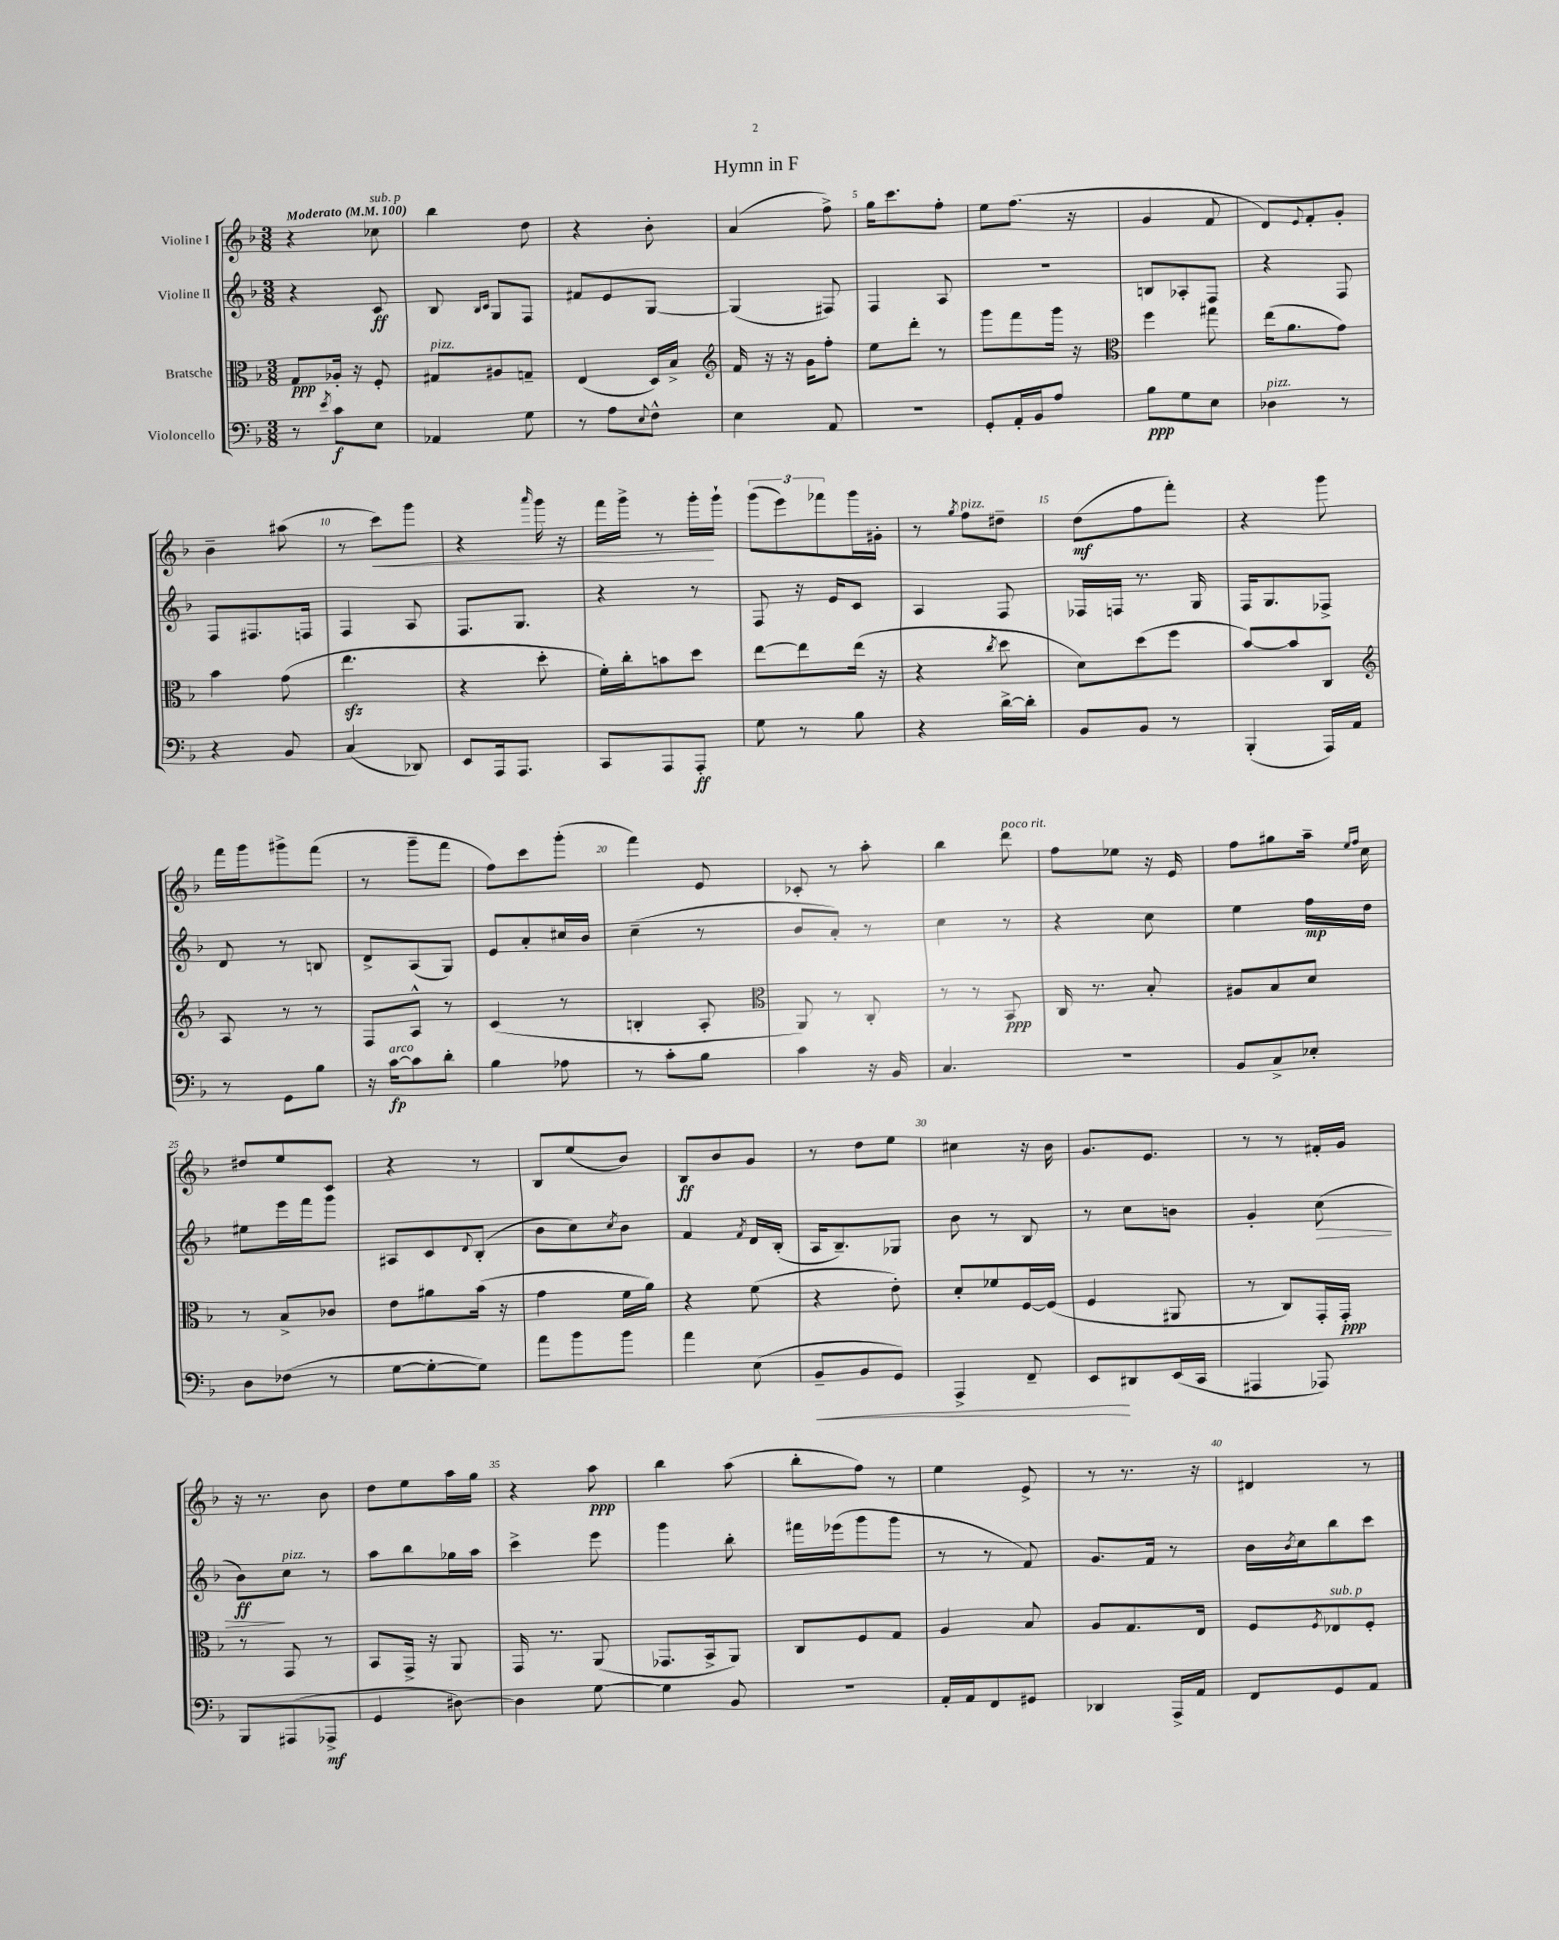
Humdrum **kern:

**kern	**dynam	**kern	**dynam	**kern	**dynam	**kern	**dynam
*part4	*part4	*part3	*part3	*part2	*part2	*part1	*part1
*staff4	*staff4	*staff3	*staff3	*staff2	*staff2	*staff1	*staff1
*I"Violoncello	*	*I"Bratsche	*	*I"Violine II	*	*I"Violine I	*
*clefF4	*	*clefC3	*	*clefG2	*	*clefG2	*
*k[b-]	*	*k[b-]	*	*k[b-]	*	*k[b-]	*
*M3/8	*	*M3/8	*	*M3/8	*	*M3/8	*
*MM100	*	*MM100	*	*MM100	*	*MM100	*
=1	=1	=1	=1	=1	=1	=1	=1
!	!	!	!	!	!	!LO:TX:a:B:t=Moderato	!
8r	.	8G/L	ppp	4r	.	4r	.
8qe/	.	.	.	.	.	.	.
8c\L	f	16A-X'/Jk	.	.	.	.	.
.	.	16r	.	.	.	.	.
!	!	!	!	!	!	!LO:TX:a:i:t=sub. p	!
8E\J	.	8F'/	.	8c/	ff	8cc-X\	.
=2	=2	=2	=2	=2	=2	=2	=2
!	!	!LO:TX:a:i:t=pizz.	!	!	!	!	!
4AA-X/	.	8G#X/L	.	8B-/	.	4bb-\	.
.	.	.	.	16qqB-/LL	.	.	.
.	.	.	.	16qqc/JJ	.	.	.
.	.	8A#X/	.	8G/L	.	.	.
8G\	.	8Gn~/J	.	8F/J	.	8dd\	.
=3	=3	=3	=3	=3	=3	=3	=3
8r	.	(4E/	.	8f#X/L	.	4r	.
8A\L	.	.	.	8e/	.	.	.
8qqE/	.	.	.	.	.	.	.
8F^^\J	.	16D/LL)	.	[8G/J	.	8b-'\	.
.	.	16B-^/JJ	.	.	.	.	.
=4	=4	=4	=4	=4	=4	=4	=4
*	*	*clefG2	*	*	*	*	*
4E\	.	16f/	.	(4G/]	.	(4a/	.
.	.	16r	.	.	.	.	.
.	.	16r	.	.	.	.	.
.	.	16g\KL	.	.	.	.	.
8AA/	.	8ff'\J	.	8F#X/)	.	8ff^\)	.
=5	=5	=5	=5	=5	=5	=5	=5
4.r	.	8ee\L	.	4F/	.	16gg\KL	.
.	.	.	.	.	.	8.ccc\	.
.	.	8ddd'\J	.	.	.	.	.
.	.	8r	.	8A/	.	8ff'\J	.
=6	=6	=6	=6	=6	=6	=6	=6
8GG'/L	.	8ggg\L	.	4.r	.	8ee\L	.
16AA'/L	.	8fff\	.	.	.	(8.ff\J	.
16BB-/J	.	.	.	.	.	.	.
8A/J	.	16ggg\Jk	.	.	.	.	.
.	.	16r	.	.	.	16r	.
=7	=7	=7	=7	=7	=7	=7	=7
*	*	*clefC3	*	*	*	*	*
8B-\L	ppp	4ff\	.	8Bn/L	.	4g/	.
8G\	.	.	.	8A-X'/	.	.	.
8E\J	.	8gg#X\	.	8F/J	.	8f/	.
=8	=8	=8	=8	=8	=8	=8	=8
!LO:TX:a:i:t=pizz.	!	!	!	!	!	!	!
4D-X\	.	(16ee\KL	.	4r	.	8d/L)	.
.	.	8.a\	.	.	.	.	.
.	.	.	.	.	.	8qqe/	.
.	.	.	.	.	.	8f'/	.
8r	.	8g\J)	.	8F/	.	8g'/J	.
!!LO:LB:g=z
=9	=9	=9	=9	=9	=9	=9	=9
4r	.	4b-\	.	8F/L	.	4b-~\	.
.	.	.	.	8.F#X/	.	.	.
8BB-/	.	(8g\	.	.	.	(8aa#X\	.
.	.	.	.	16Fn/Jk	.	.	.
=10	=10	=10	=10	=10	=10	=10	=10
(4C/	.	4.eezz\	.	4F/	.	8r	.
!	!	!	!	!	!	!	!LO:HP:b
.	.	.	.	.	.	8ccc\L)	<
8DD-X/)	.	.	.	8A/	.	8ggg\J	.
=11	=11	=11	=11	=11	=11	=11	=11
8EE/L	.	4r	.	8.F/L	.	4r	.
16AAA/k	.	.	.	.	.	.	.
8.AAA/J	.	.	.	8.G/J	.	.	.
.	.	.	.	.	.	16qqaaa/	.
.	.	8dd'\	.	.	.	16ggg\	.
.	.	.	.	.	.	16r	.
=12	=12	=12	=12	=12	=12	=12	=12
8CC/L	.	16f'\LL)	.	4r	.	16fff\LL	.
.	.	16cc'\J	.	.	.	16ggg^\JJ	.
8AAA/	.	8bn\	.	.	.	8r	.
8AAA'/J	ff	8dd\J	.	8r	.	16ggg'\LL	.
.	.	.	.	.	.	16ggg`\JJ	[
=13	=13	=13	=13	=13	=13	=13	=13
8G\	.	[8ee\L	.	8F/	.	(12ggg\L	.
.	.	.	.	.	.	12eee\)	.
8r	.	8ee\]	.	16r	.	.	.
.	.	.	.	.	.	12fff-X\	.
.	.	.	.	16e/KL	.	.	.
8B-\	.	(16ee\Jk	.	8c/J	.	16ggg\L	.
.	.	16r	.	.	.	16g#X'\JJ	.
=14	=14	=14	=14	=14	=14	=14	=14
4r	.	4r	.	4A/	.	8r	.
.	.	.	.	.	.	8qgg/	.
!	!	!	!	!	!	!LO:TX:a:i:t=pizz.	!
.	.	.	.	.	.	8ff\L	.
.	.	8qcc/	.	.	.	.	.
[16d^\LL	.	8dd\	.	8F/	.	8dd#X~\J	.
16d'\JJ]	.	.	.	.	.	.	.
=15	=15	=15	=15	=15	=15	=15	=15
8BB-/L	.	8d\L)	.	16F-X/LL	.	(8dd\L	mf
.	.	.	.	16Fn/JJ	.	.	.
8BB-/J	.	(8dd\	.	8.r	.	8ff\	.
8r	.	8ff\J	.	.	.	8fff'\J)	.
.	.	.	.	16G/	.	.	.
=16	=16	=16	=16	=16	=16	=16	=16
(4BBB-'/	.	[8b-/L)	.	16F/KL	.	4r	.
.	.	.	.	8.G/	.	.	.
.	.	8b-/]	.	.	.	.	.
16AAA/LL)	.	8C/J	.	8F-X^/J	.	8ggg\	.
16AA/JJ	.	.	.	.	.	.	.
!!LO:LB:g=z
=17	=17	=17	=17	=17	=17	=17	=17
*	*	*clefG2	*	*	*	*	*
8r	.	8A/	.	8d/	.	16fff\LL	.
.	.	.	.	.	.	16ggg\J	.
8GG\L	.	8r	.	8r	.	8ggg#X^\	.
8B-\J	.	8r	.	8Bn/	.	(8fff\J	.
=18	=18	=18	=18	=18	=18	=18	=18
16r	.	8F/L	.	8d^/L	.	8r	.
!LO:TX:a:i:t=arco	!	!	!	!	!	!	!
[16c\KL	fp	.	.	.	.	.	.
8c\]	.	8A^^/J	.	(8A/	.	8ggg~\L	.
8d'\J	.	8r	.	8G/J)	.	8fff\J	.
=19	=19	=19	=19	=19	=19	=19	=19
4B-\	.	(4c/	.	8e/L	.	8ff\L)	.
.	.	.	.	8a'/	.	8ccc\	.
8A-X\	.	8r	.	16cc#X/L	.	(8ggg'\J	.
.	.	.	.	16b-/JJ	.	.	.
=20	=20	=20	=20	=20	=20	=20	=20
8r	.	4Bn'/	.	(4cc~\	.	4fff\)	.
8c'\L	.	.	.	.	.	.	.
8B-\J	.	8A'/	.	8r	.	8e/	.
=21	=21	=21	=21	=21	=21	=21	=21
*	*	*clefC3	*	*	*	*	*
4c\	.	8AA/)	.	8b-/L	.	8c-X'/	.
.	.	8r	.	8a'/J)	.	8r	.
16r	.	8C'/	.	8r	.	8aa'\	.
16BB-/	.	.	.	.	.	.	.
=22	=22	=22	=22	=22	=22	=22	=22
4.C/	.	8r	.	4cc\	.	4bb-\	.
.	.	8r	.	.	.	.	.
!	!	!	!	!	!	!LO:TX:a:i:t=poco rit.	!
.	.	8BB-/	ppp	8r	.	8ddd\	.
=23	=23	=23	=23	=23	=23	=23	=23
4.r	.	16C/	.	4r	.	8ff\L	.
.	.	8.r	.	.	.	.	.
.	.	.	.	.	.	8ee-X\J	.
.	.	8B-'/	.	8cc\	.	16r	.
.	.	.	.	.	.	16e/	.
=24	=24	=24	=24	=24	=24	=24	=24
8BB-/L	.	8A#X/L	.	4ee\	.	8ff\L	.
8C^/	.	8B-/	.	.	.	8gg#X\	.
8E-X'/J	.	8d/J	.	16ff\LL	mp	16aa~\Jk	.
.	.	.	.	.	.	16qqee/LL	.
.	.	.	.	.	.	16qqff/JJ	.
.	.	.	.	16dd\JJ	.	16cc\	.
!!LO:LB:g=z
=25	=25	=25	=25	=25	=25	=25	=25
8D\L	.	8r	.	8ee#X\L	.	8dd#X/L	.
(8F-X\J	.	8B-^/L	.	16eee\L	.	8ee/	.
.	.	.	.	16fff\J	.	.	.
8r	.	8c-X/J	.	8ggg\J	.	8c/J	.
=26	=26	=26	=26	=26	=26	=26	=26
[8G\L	.	8e\L	.	8A#X/L	.	4r	.
8G'\_	.	8a#X\	.	8c/	.	.	.
.	.	.	.	8qqd/	.	.	.
8G\J])	.	(16b-\Jk	.	(8B-'/J	.	8r	.
.	.	16r	.	.	.	.	.
=27	=27	=27	=27	=27	=27	=27	=27
8a\L	.	4g\	.	8b-\L	.	8B-/L	.
8b-\	.	.	.	8cc\)	.	(8ee/	.
.	.	.	.	8qcc/	.	.	.
8b-\J	.	16f\LL	.	8b-\J	.	8b-/J)	.
.	.	16a\JJ)	.	.	.	.	.
=28	=28	=28	=28	=28	=28	=28	=28
4a\	.	4r	.	4f/	.	8B-/L	ff
.	.	.	.	.	.	8b-/	.
.	.	.	.	8qf/	.	.	.
(8E\	.	(8f\	.	16d/LL	.	8g/J	.
.	.	.	.	(16B-'/JJ	.	.	.
=29	=29	=29	=29	=29	=29	=29	=29
!	!LO:HP:b	!	!	!	!	!	!
8BB-~/L	<	4r	.	16A/KL	.	8r	.
.	.	.	.	8.B-~/)	.	.	.
8BB-/	.	.	.	.	.	8dd\L	.
8GG/J)	.	8e'\)	.	8G-X/J	.	8ee\J	.
=30	=30	=30	=30	=30	=30	=30	=30
4AAA^/	.	8d'/L	.	8b-\	.	4cc#X\	.
.	.	8f-X/	.	8r	.	.	.
8FF~/	.	[16F/L	.	8B-/	.	16r	.
.	.	(16F/JJ]	.	.	.	16b-\	.
=31	=31	=31	=31	=31	=31	=31	=31
8EE/L	.	4F/	.	8r	.	8.g/L	.
8DD#X/	[	.	.	8cc\L	.	.	.
.	.	.	.	.	.	8.e/J	.
(16EE/L	.	8AA#X/	.	8bn\J	.	.	.
16CC/JJ	.	.	.	.	.	.	.
=32	=32	=32	=32	=32	=32	=32	=32
4AAA#X/	.	8r	.	4g'/	.	8r	.
.	.	8C/L)	.	.	.	8r	.
!	!	!	!	!	!LO:HP:b	!	!
8AAA-X/)	.	16GG'/L	.	(8cc\	>	16f#X'/LL	.
.	.	16GG'/JJ	ppp	.	.	16g/JJ	.
!!LO:LB:g=z
=33	=33	=33	=33	=33	=33	=33	=33
8BBB-/L	.	8r	.	8b-\L)	ff	16r	.
.	.	.	.	.	.	8.r	.
!	!	!	!	!LO:TX:a:i:t=pizz.	!	!	!
(8AAA#X/	.	8GG/	.	8cc\J	]	.	.
8AAA-X^/J	mf	8r	.	8r	.	8b-\	.
=34	=34	=34	=34	=34	=34	=34	=34
4GG/	.	8BB-/L	.	8aa\L	.	8dd\L	.
.	.	16GG^/Jk	.	8bb-\	.	8ee\	.
.	.	16r	.	.	.	.	.
[8D#X\)	.	8AA/	.	16gg-X\L	.	16aa\L	.
.	.	.	.	16aa\JJ	.	16gg\JJ	.
=35	=35	=35	=35	=35	=35	=35	=35
4D#\]	.	16GG/	.	4ccc^\	.	4r	.
.	.	8.r	.	.	.	.	.
[8G\	.	(8AA/	.	8eee\	.	8aa\	ppp
=36	=36	=36	=36	=36	=36	=36	=36
4G\]	.	8.GG-X/L	.	4ggg\	.	4bb-\	.
.	.	16BB-^/k	.	.	.	.	.
8BB-/	.	8AA/J)	.	8bb-'\	.	(8aa\	.
=37	=37	=37	=37	=37	=37	=37	=37
4.r	.	8C/L	.	16fff#X\LL	.	8bb-'\L	.
.	.	.	.	(16eee-X\J	.	.	.
.	.	8F/	.	8ggg\	.	8ff\J)	.
.	.	8G/J	.	8ggg\J	.	8r	.
=38	=38	=38	=38	=38	=38	=38	=38
16AA'/LL	.	4A/	.	8r	.	4ee\	.
16AA/J	.	.	.	.	.	.	.
8FF/	.	.	.	8r	.	.	.
8GG#X/J	.	8B-/	.	8f/)	.	8e^/	.
=39	=39	=39	=39	=39	=39	=39	=39
4DD-X/	.	8A/L	.	8.g/L	.	8r	.
.	.	8.G/	.	.	.	8.r	.
.	.	.	.	16f/Jk	.	.	.
16AAA^/LL	.	.	.	8r	.	.	.
16AA/JJ	.	16E/Jk	.	.	.	16r	.
=40	=40	=40	=40	=40	=40	=40	=40
8FF/L	.	8F/L	.	16b-\LL	.	4d#X/	.
.	.	.	.	8qb-/	.	.	.
.	.	.	.	16cc\J	.	.	.
.	.	8qF/	.	.	.	.	.
!	!	!LO:TX:a:i:t=sub. p	!	!	!	!	!
8GG/	.	8E-X/	.	8bb-\	.	.	.
8AA/J	.	8F'/J	.	8ccc\J	.	8r	.
==	==	==	==	==	==	==	==
*-	*-	*-	*-	*-	*-	*-	*-
